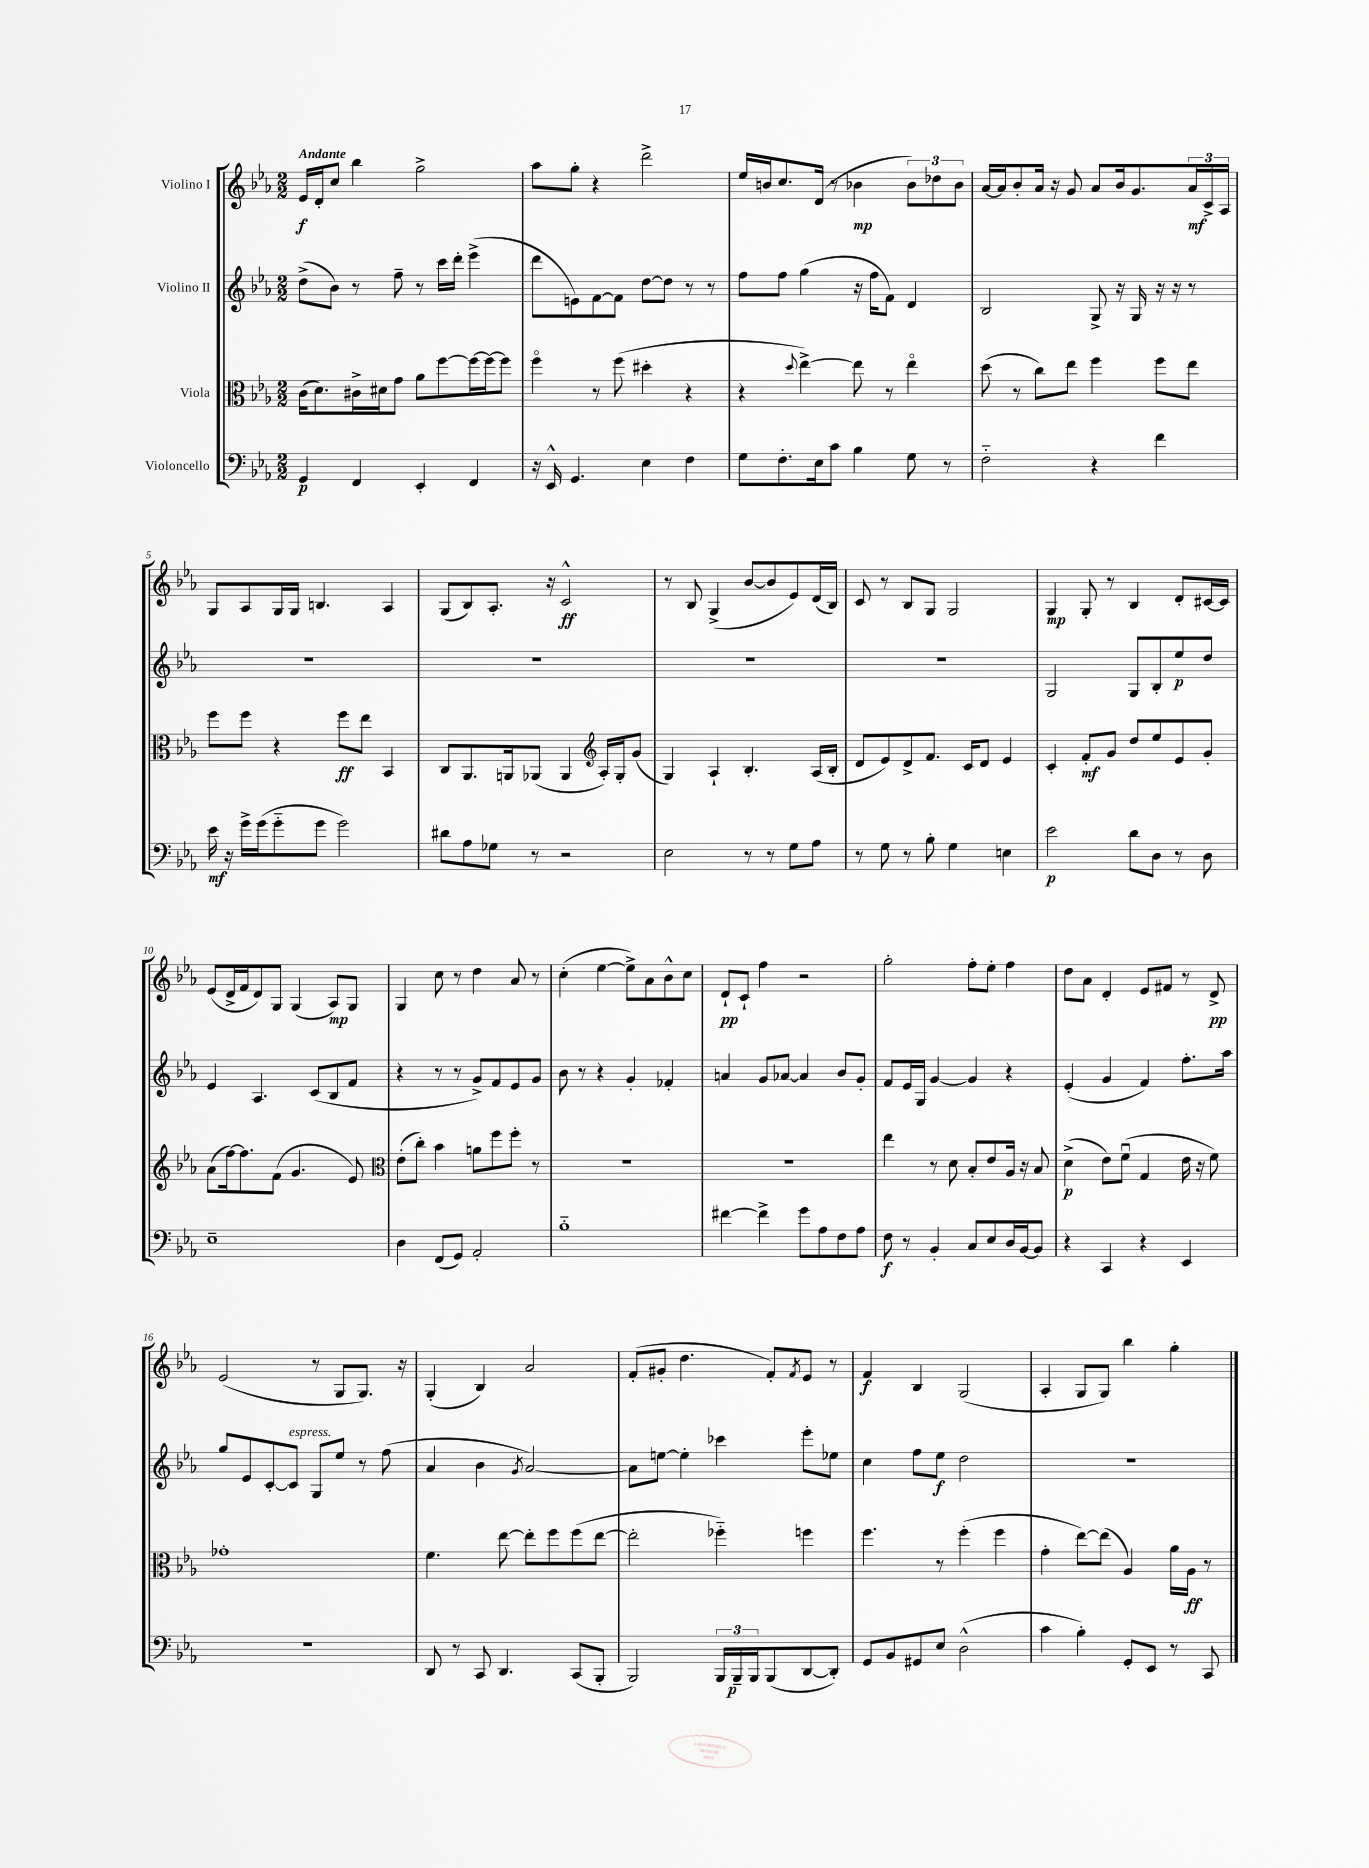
<<
\new StaffGroup <<
\new Staff = "s0" \with { instrumentName = "Violino I" } {
    \clef treble \key ees \major \numericTimeSignature \time 2/2 \tempo "Andante"
    ees'16\f d'16-. c''8 bes''4 g''2-> |
    aes''8 g''8-. r4 d'''2-> |
    ees''16 b'16 c''8. d'16( r8 bes'4\mp \tuplet 3/2 { bes'8) des''8 bes'8 } |
    aes'16~ aes'16 bes'8-. aes'16 r16 g'8 aes'8 bes'16 g'8. \tuplet 3/2 { aes'16\mf c'16-> aes16 } |
    g8 aes8 g16 g16 b4. aes4 |
    g8( bes8) aes8.-. r16 c'2-^\ff |
    r8 bes8 g4->( bes'8~ bes'8 ees'8) d'16( bes16) |
    c'8 r8 bes8 g8 g2 |
    g4\mp g8-. r8 bes4 d'8-. cis'16~ cis'16 |
    ees'8( d'16-> f'16 d'8) g8 g4( aes8\mp) g8 |
    g4 c''8 r8 d''4 aes'8 r8 |
    c''4-.( ees''4~ ees''8->) aes'8 bes'8-^ c''8 |
    d'8-!\pp c'8-! f''4 r2 |
    g''2-. f''8-. ees''8-. f''4 |
    d''8 aes'8 d'4-. ees'8 fis'8 r8 d'8->\pp |
    ees'2( r8 g8 g8.) r16 |
    g4-.( bes4) aes'2 |
    f'8-.( gis'8-. d''4. f'8-.) \acciaccatura { f'8 } ees'8 r8 |
    f'4\f bes4 g2( |
    aes4-. g8 g8) bes''4 g''4-. \bar "|." |
}
\new Staff = "s1" \with { instrumentName = "Violino II" } {
    \clef treble \key ees \major \numericTimeSignature \time 2/2
    d''8->( bes'8) r8 f''8-- r8 c'''16 d'''16-. ees'''4->( |
    d'''8 e'8) f'8~ f'8 d''8~ d''8 r8 r8 |
    f''8 f''8 g''4( r16 f''16 f'8) d'4 |
    bes2 g8-> r16 g16 r16 r16 r8 |
    R1 |
    R1 |
    R1 |
    R1 |
    g2 g8 bes8-. ees''8\p d''8 |
    ees'4 aes4. c'8( bes8 f'8 |
    r4 r8 r8 g'8->) f'8 ees'8 g'8 |
    bes'8 r8 r4 g'4-. fes'4-. |
    a'4 g'8 aes'8~ aes'4 bes'8 g'8-. |
    f'8 ees'16 g16 g'4~ g'4 r4 |
    ees'4-.( g'4 f'4) f''8.-. aes''16 |
    g''8 ees'8 c'8~-. c'8^\markup { \italic "espress." } g8 ees''8 r8 f''8( |
    aes'4 bes'4 \acciaccatura { g'8 } aes'2~) |
    aes'8 e''8~ e''4-. ces'''4 ees'''8-. ees''8 |
    c''4 f''8 ees''8\f d''2 |
    R1 \bar "|." |
}
\new Staff = "s2" \with { instrumentName = "Viola" } {
    \clef alto \key ees \major \numericTimeSignature \time 2/2
    c'16( d'8.) cis'16-> dis'16 g'8 aes'8 f''8~ f''16~ f''16~ f''8 |
    f''4\flageolet r8 f''8( dis''4-. r4 |
    r4 \appoggiatura { d''8 } ees''4~->) ees''8 r8 ees''4\flageolet |
    d''8( r8 c''8) ees''8 f''4 f''8 ees''8 |
    f''8 f''8 r4 f''8\ff ees''8 bes,4 |
    c8 aes,8. a,16 aes,8( aes,4 \clef treble aes16-.) g16-. g'8( |
    g4) aes4-! bes4.-. aes16( bes16-. |
    d'8 ees'8) d'8-> f'8. c'16 d'8 ees'4 |
    c'4-. f'8-.\mf g'8 d''8 ees''8 ees'8 g'8-. |
    aes'8( f''16~) f''8. f'8( g'4. ees'8) |
    \clef alto ees'8-.( c''8-.) bes'4 a'8 f''8 f''8-. r8 |
    R1 |
    R1 |
    ees''4 r8 d'8 bes8-. ees'8 aes16 r16 bes8 |
    d'4->\p( ees'8) f'8\downbow( g4 ees'16 r16 f'8) |
    ges'1-. |
    f'4. ees''8~ ees''8-. f''8 f''8( ees''8~ |
    ees''2-. fes''4-_) f''4 |
    f''4. r8 f''4-.( f''4 |
    g'4-. ees''8~) ees''8( aes4) aes'16 aes16\ff r8 \bar "|." |
}
\new Staff = "s3" \with { instrumentName = "Violoncello" } {
    \clef bass \key ees \major \numericTimeSignature \time 2/2
    g,4\p f,4 ees,4-. f,4 |
    r16 ees,16-^ g,4. ees4 f4 |
    g8 f8.-. ees16 c'8 bes4 g8 r8 |
    f2-_ r4 f'4 |
    ees'16\mf r16 g'16-> g'16( g'8-_ g'8 g'2) |
    dis'8 aes8 ges8 r8 r2 |
    ees2 r8 r8 g8 aes8 |
    r8 g8 r8 bes8-. g4 e4 |
    ees'2\p d'8 d8 r8 d8 |
    ees1-- |
    d4 f,8( g,8) aes,2-. |
    bes1-_ |
    fis'4~ fis'4-> g'8 aes8 f8 aes8 |
    f8\f r8 bes,4-. c8 ees8 d16 bes,16~ bes,8 |
    r4 c,4 r4 ees,4 |
    R1 |
    d,8 r8 c,8 d,4. c,8( bes,,8-. |
    bes,,2) \tuplet 3/2 { bes,,16 bes,,16--\p bes,,16 } bes,,8( d,8~ d,8-.) |
    g,8 bes,8 gis,8 ees8 d2-^( |
    c'4 bes4-.) g,8-. ees,8 r8 c,8 \bar "|." |
}
>>
>>
